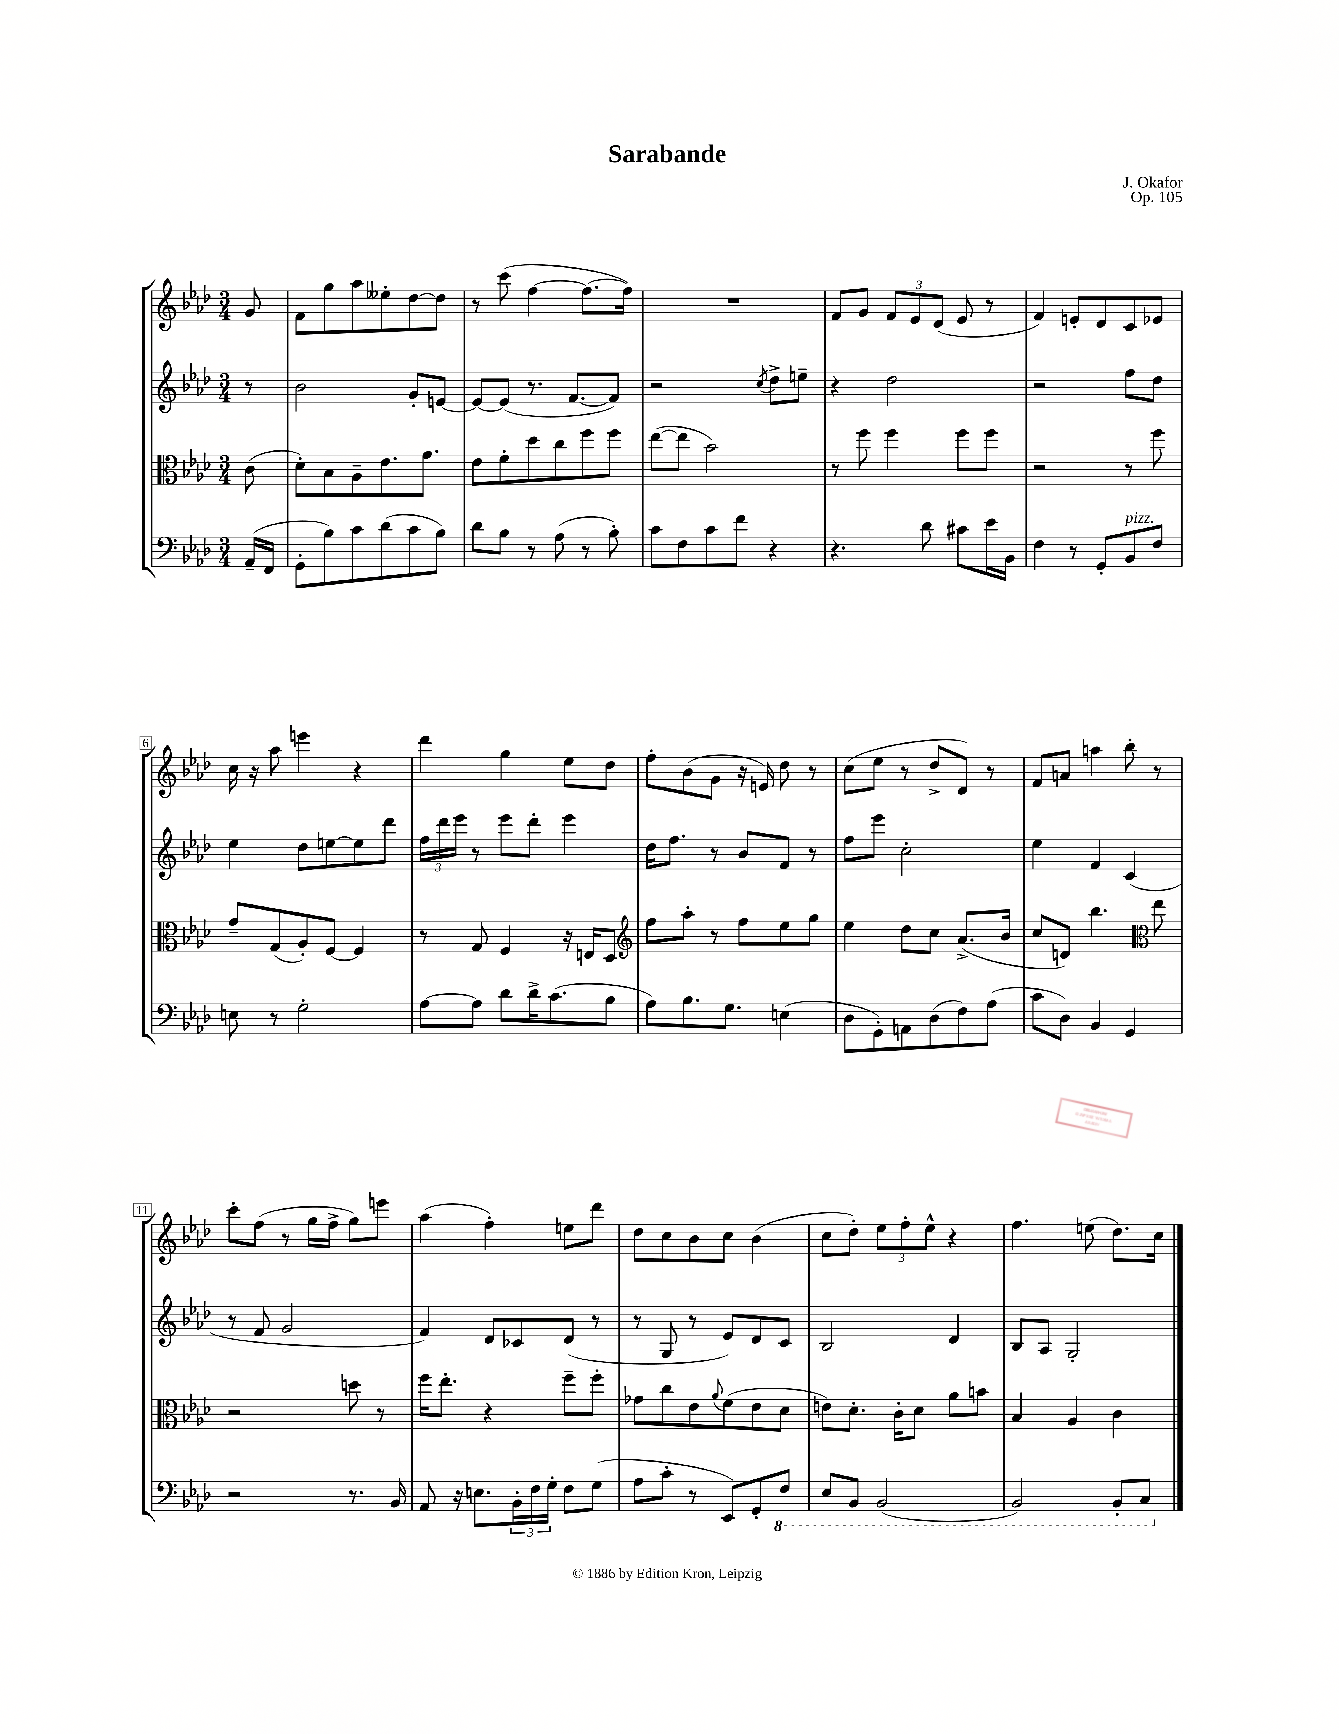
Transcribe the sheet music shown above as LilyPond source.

\header { title = "Sarabande" composer = "J. Okafor" opus = "Op. 105" }
<<
\new StaffGroup <<
\new Staff = "s0" {
    \clef treble \key aes \major \numericTimeSignature \time 3/4 \partial 8
    g'8 |
    f'8 g''8 aes''8 eeses''8-. des''8~ des''8 |
    r8 c'''8( f''4~ f''8.~ f''16) |
    R2. |
    f'8 g'8 \tuplet 3/2 { f'8 ees'8 des'8( } ees'8 r8 |
    f'4) e'8-. des'8 c'8 ees'8 |
    c''16 r16 aes''8 e'''4 r4 |
    des'''4 g''4 ees''8 des''8 |
    f''8-. bes'8( g'8 r16 e'16) des''8 r8 |
    c''8( ees''8 r8 des''8-> des'8) r8 |
    f'8 a'8 a''4 bes''8-. r8 |
    c'''8-. f''8( r8 g''16 f''16-> g''8) e'''8 |
    aes''4( f''4-.) e''8 des'''8 |
    des''8 c''8 bes'8 c''8 bes'4( |
    c''8 des''8-.) \tuplet 3/2 { ees''8 f''8-. ees''8-^ } r4 |
    f''4. e''8( des''8.) c''16 \bar "|." |
}
\new Staff = "s1" {
    \clef treble \key aes \major \numericTimeSignature \time 3/4 \partial 8
    r8 |
    bes'2 g'8-. e'8~ |
    e'8~ e'8( r8. f'8.~ f'8) |
    r2 \acciaccatura { c''8 } des''8-> e''8-- |
    r4 des''2 |
    r2 f''8 des''8 |
    ees''4 des''8 e''8~ e''8 des'''8 |
    \tuplet 3/2 { f''16 des'''16 ees'''16 } r8 ees'''8 des'''8-. ees'''4 |
    des''16 f''8. r8 bes'8 f'8 r8 |
    f''8 ees'''8 c''2-. |
    ees''4 f'4 c'4( |
    r8 f'8 g'2 |
    f'4) des'8 ces'8 des'8( r8 |
    r8 g8 r8 ees'8) des'8 c'8 |
    bes2 des'4 |
    bes8 aes8 g2-. \bar "|." |
}
\new Staff = "s2" {
    \clef alto \key aes \major \numericTimeSignature \time 3/4 \partial 8
    c'8( |
    des'8-.) bes8 aes8-- ees'8. g'8. |
    ees'8 f'8-. des''8 c''8 f''8 f''8 |
    ees''8~( ees''8 bes'2) |
    r8 f''8 f''4 f''8 f''8 |
    r2 r8 f''8 |
    g'8-- g8( aes8-.) f8~ f4 |
    r8 g8 f4 r16 e16 des8 |
    \clef treble f''8 aes''8-. r8 f''8 ees''8 g''8 |
    ees''4 des''8 c''8 aes'8.->( bes'16 |
    c''8 d'8) bes''4. \clef alto ees''8 |
    r2 d''8 r8 |
    f''16 ees''8.-. r4 f''8-- f''8-. |
    ges'8 c''8 ees'8 \appoggiatura { aes'8 } f'8( ees'8 des'8 |
    e'8) des'8.-. c'16-. des'8 aes'8 b'8 |
    bes4 aes4 c'4 \bar "|." |
}
\new Staff = "s3" {
    \clef bass \key aes \major \numericTimeSignature \time 3/4 \partial 8
    aes,16--( f,16 |
    g,8-. bes8) c'8 des'8( c'8 bes8) |
    des'8 bes8 r8 aes8( r8 bes8-.) |
    c'8 f8 c'8 f'8 r4 |
    r4. des'8 cis'8 ees'16 bes,16 |
    f4 r8 g,8-. bes,8^\markup { \italic "pizz." } f8 |
    e8 r8 g2-. |
    aes8~ aes8 des'8 des'16-> c'8.( bes8 |
    aes8) bes8. g8. e4( |
    des8 g,8-.) a,8 des8( f8) aes8( |
    c'8 des8) bes,4 g,4 |
    r2 r8. bes,16 |
    aes,8 r16 e8. \tuplet 3/2 { bes,16-. f16 g16-. } f8 g8( |
    aes8 c'8-. r8 ees,8) g,8-. \ottava #-1 f,8 |
    ees,8 bes,,8 bes,,2( |
    bes,,2) bes,,8-. c,8 \ottava #0 \bar "|." |
}
>>
>>
\layout { \context { \Score \override BarNumber.stencil = #(make-stencil-boxer 0.1 0.3 ly:text-interface::print) } }
